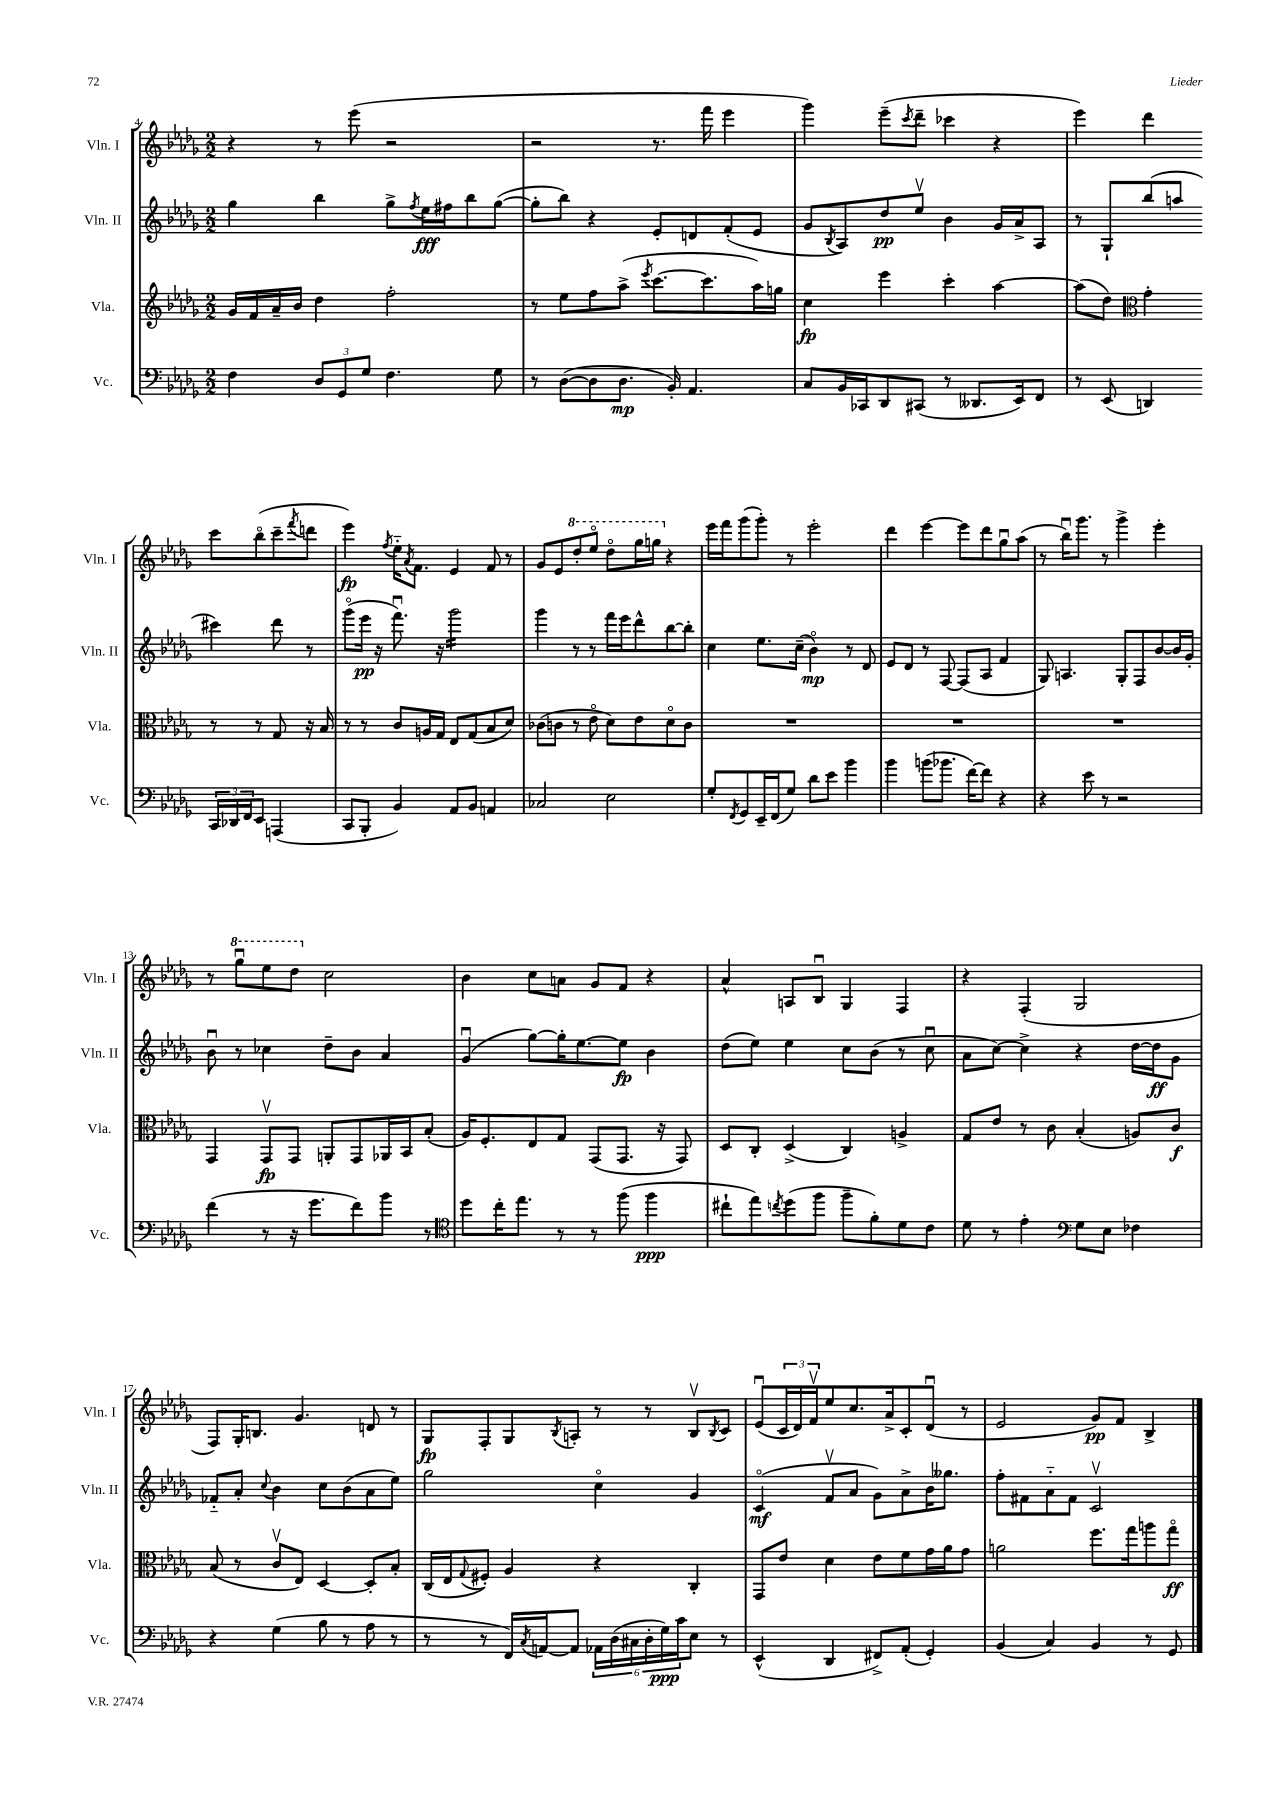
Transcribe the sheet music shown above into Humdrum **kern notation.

**kern	**kern	**kern	**kern
*staff4	*staff3	*staff2	*staff1
*clefF4	*clefG2	*clefG2	*clefG2
*k[b-e-a-d-g-]	*k[b-e-a-d-g-]	*k[b-e-a-d-g-]	*k[b-e-a-d-g-]
*M2/2	*M2/2	*M2/2	*M2/2
4F	16g-	4gg-	4r
.	16f	.	.
.	16a-~	.	.
.	16b-	.	.
12D-	4dd-	4bb-	8r
12GG-	.	.	.
.	.	.	(8eee-
12G-	.	.	.
4.F	2ff'	8gg-^	2r
.	.	8qff	.
.	.	16ee-	.
.	.	16ff#	.
.	.	8bb-	.
8G-	.	([8gg-	.
=	=	=	=
8r	8r	8gg-']	2r
([8D-	8ee-	8bb-)	.
8D-]	8ff	4r	.
8.D-	(8aa-^	.	.
.	8qeee-	.	.
.	[8.ccc	8e-'	8.r
16BB-')	.	.	.
4.AA-	.	8d	.
.	8.ccc]	.	16fff
.	.	(8f'	4eee-
.	16aa-)	8e-	.
.	16gg	.	.
=	=	=	=
8C	4cc	8g-	4ggg-)
.	.	8qB-	.
16BB-	.	8A-)	.
16CC-	.	.	.
8DD-	4eee-	8dd-	(8eee-~
.	.	.	8qccc
(8CC#	.	8ee-v	8ddd-~
8r	4ccc'	4b-	4ccc-
8.DD--	.	.	.
.	[4aa-	16g-	4r
16EE-)	.	16a-^	.
8FF	.	8A-	.
=	=	=	=
8r	(8aa-]	8r	4eee-)
(8EE-	8dd-)	8G-`	.
*	*clefC3	*	*
4DD)	4g-'	(8bb-	4ddd-
.	.	8aa	.
24CC	8r	4ccc#)	8ccc
24DD-	.	.	.
24FF	.	.	.
8EE-	8r	.	(8bb-o
(4AAA	8G-	8ddd-	8ccc~
.	.	.	8qfff
.	16r	8r	8ddd
.	16B-	.	.
=	=	=	=
8CC	8r	(8ggg-o	4eee-)
8BBB-'	8r	16eee-	.
.	.	16r	.
.	.	.	8qff
4BB-)	8c	8.fffu)	16ee-'~
.	.	.	8qa-
.	.	.	8.f
.	16A	.	.
.	16G-	16r	.
8AA-	8E-	2ggg-	4e-
8BB-	(8G-	.	.
4AA	8B-	.	8f
.	8d-)	.	8r
=	=	=	=
2C-	(8c-	4ggg-	8g-
.	8c	.	8e-
.	8r	8r	8ddd-'
.	8e-o	8r	8eee-o
2E-	8d-)	16fff	8ddd-o
.	.	16eee-	.
.	8e-	8ddd-^^	16ggg-
.	.	.	16ggg
.	8d-o	[8bb-	4r
.	8c	8bb-']	.
=	=	=	=
8G-'	1r	4cc	16eee-
.	.	.	16fff
8qFF	.	.	.
8GG-	.	.	(8ggg-
16EE-~	.	8.ee-	8ggg-')
(16FF	.	.	.
8G-)	.	.	8r
.	.	(16cc~	.
8d-	.	4b-o)	2eee-'
8e-	.	.	.
4b-	.	8r	.
.	.	8d-	.
=	=	=	=
4b-	1r	8e-	4ddd-
.	.	8d-	.
(8b	.	8r	[4eee-
8.b-	.	[8F	.
.	.	(8F]	8eee-]
[16f)	.	.	.
8f]	.	8A-	8ddd-
4r	.	4f	8gg-u
.	.	.	(8aa-
=	=	=	=
4r	1r	8G-)	8r
.	.	4.A	16bb-u)
.	.	.	8.ggg-
8e-	.	.	.
8r	.	.	8r
2r	.	8G-'	4ggg-^
.	.	8F	.
.	.	[8b-	4eee-'
.	.	16b-]	.
.	.	16g-'	.
=	=	=	=
(4f	4GG-	8b-u	8r
.	.	8r	8ggg-u
8r	8GG-v	4cc-	8eee-
16r	8GG-	.	8ddd-
8.g-	.	.	.
.	8AA'	8dd-~	2cc
8f)	8GG-	8b-	.
8b-	16AA-	4a-	.
.	16BB-	.	.
8r	(8B-'	.	.
=	=	=	=
*clefC4	*	*	*
8dd-	16A-)	(4g-u	4b-
.	8.F'	.	.
16cc'	.	.	.
8.ee-	.	.	.
.	8E-	[8gg-)	8cc
8r	8G-	16gg-']	8a
.	.	[8.ee-	.
8r	(8GG-	.	8g-
(8ff	8.GG-	8ee-]	8f
4ff	.	4b-	4r
.	16r	.	.
.	8GG-)	.	.
=	=	=	=
8cc#`	8D-	(8dd-	4a-^^
8ee-)	8C'	8ee-)	.
8qcc	.	.	.
(8dd-	(4D-^	4ee-	8A
8ff	.	.	8B-u
8ff~	4C)	8cc	4G-
8f')	.	(8b-	.
8d-	4A^	8r	4F
8c	.	8ccu	.
=	=	=	=
8d-	8G-	8a-	4r
8r	8e-	[8cc)	.
4e-'	8r	4cc^]	(4F'
.	8c	.	.
*clefF4	*	*	*
8G-	(4B-'	4r	2G-
8E-	.	.	.
4F-	8A)	[16dd-	.
.	.	16dd-]	.
.	8c	8g-	.
=	=	=	=
4r	(8B-	8f-'~	8F)
.	8r	8a-'	16G-'
.	.	.	8.B
.	.	8qqcc	.
(4G-	8cv	4b-	.
.	8E-)	.	4.g-
8B-	[4D-	8cc	.
8r	.	(8b-	.
8A-	8D-']	8a-	8d
8r	8B-'	8ee-)	8r
=	=	=	=
8r	(16C	2gg-	8G-
.	16E-	.	.
.	8qqG-	.	.
8r	8F#')	.	8F'
16FF)	4A-	.	8G-
8qC	.	.	.
[16AA	.	.	.
.	.	.	8qB-
8AA]	.	.	8A'
24AA-	4r	4cco	8r
(24D-	.	.	.
24C#	.	.	.
24D-'	.	.	8r
24G-)	.	.	.
24c	.	.	.
8E-	4C'	4g-	8B-v
.	.	.	8qB-
8r	.	.	8c
=	=	=	=
(4EE-^^	8GG-	(4co	(8e-u
.	8e-	.	24c
.	.	.	24d-)
.	.	.	24fv
4DD-	4d-	8fv	8ee-
.	.	8a-	8.cc
8FF#^)	8e-	8g-)	.
.	.	.	16a-^
(8AA-'	8f	8a-^	8c'
4GG-')	16g-	16b-	(8d-u
.	16a-	8.gg--	.
.	8g-	.	8r
=	=	=	=
(4BB-	2a	8ff'	2e-
.	.	8f#	.
4C)	.	8a-'~	.
.	.	8f#	.
4BB-	8.ff	2cv	8g-)
.	.	.	8f
.	16gg-	.	.
8r	8aa	.	4B-^
8GG-	8gg-o	.	.
==	==	==	==
*-	*-	*-	*-
